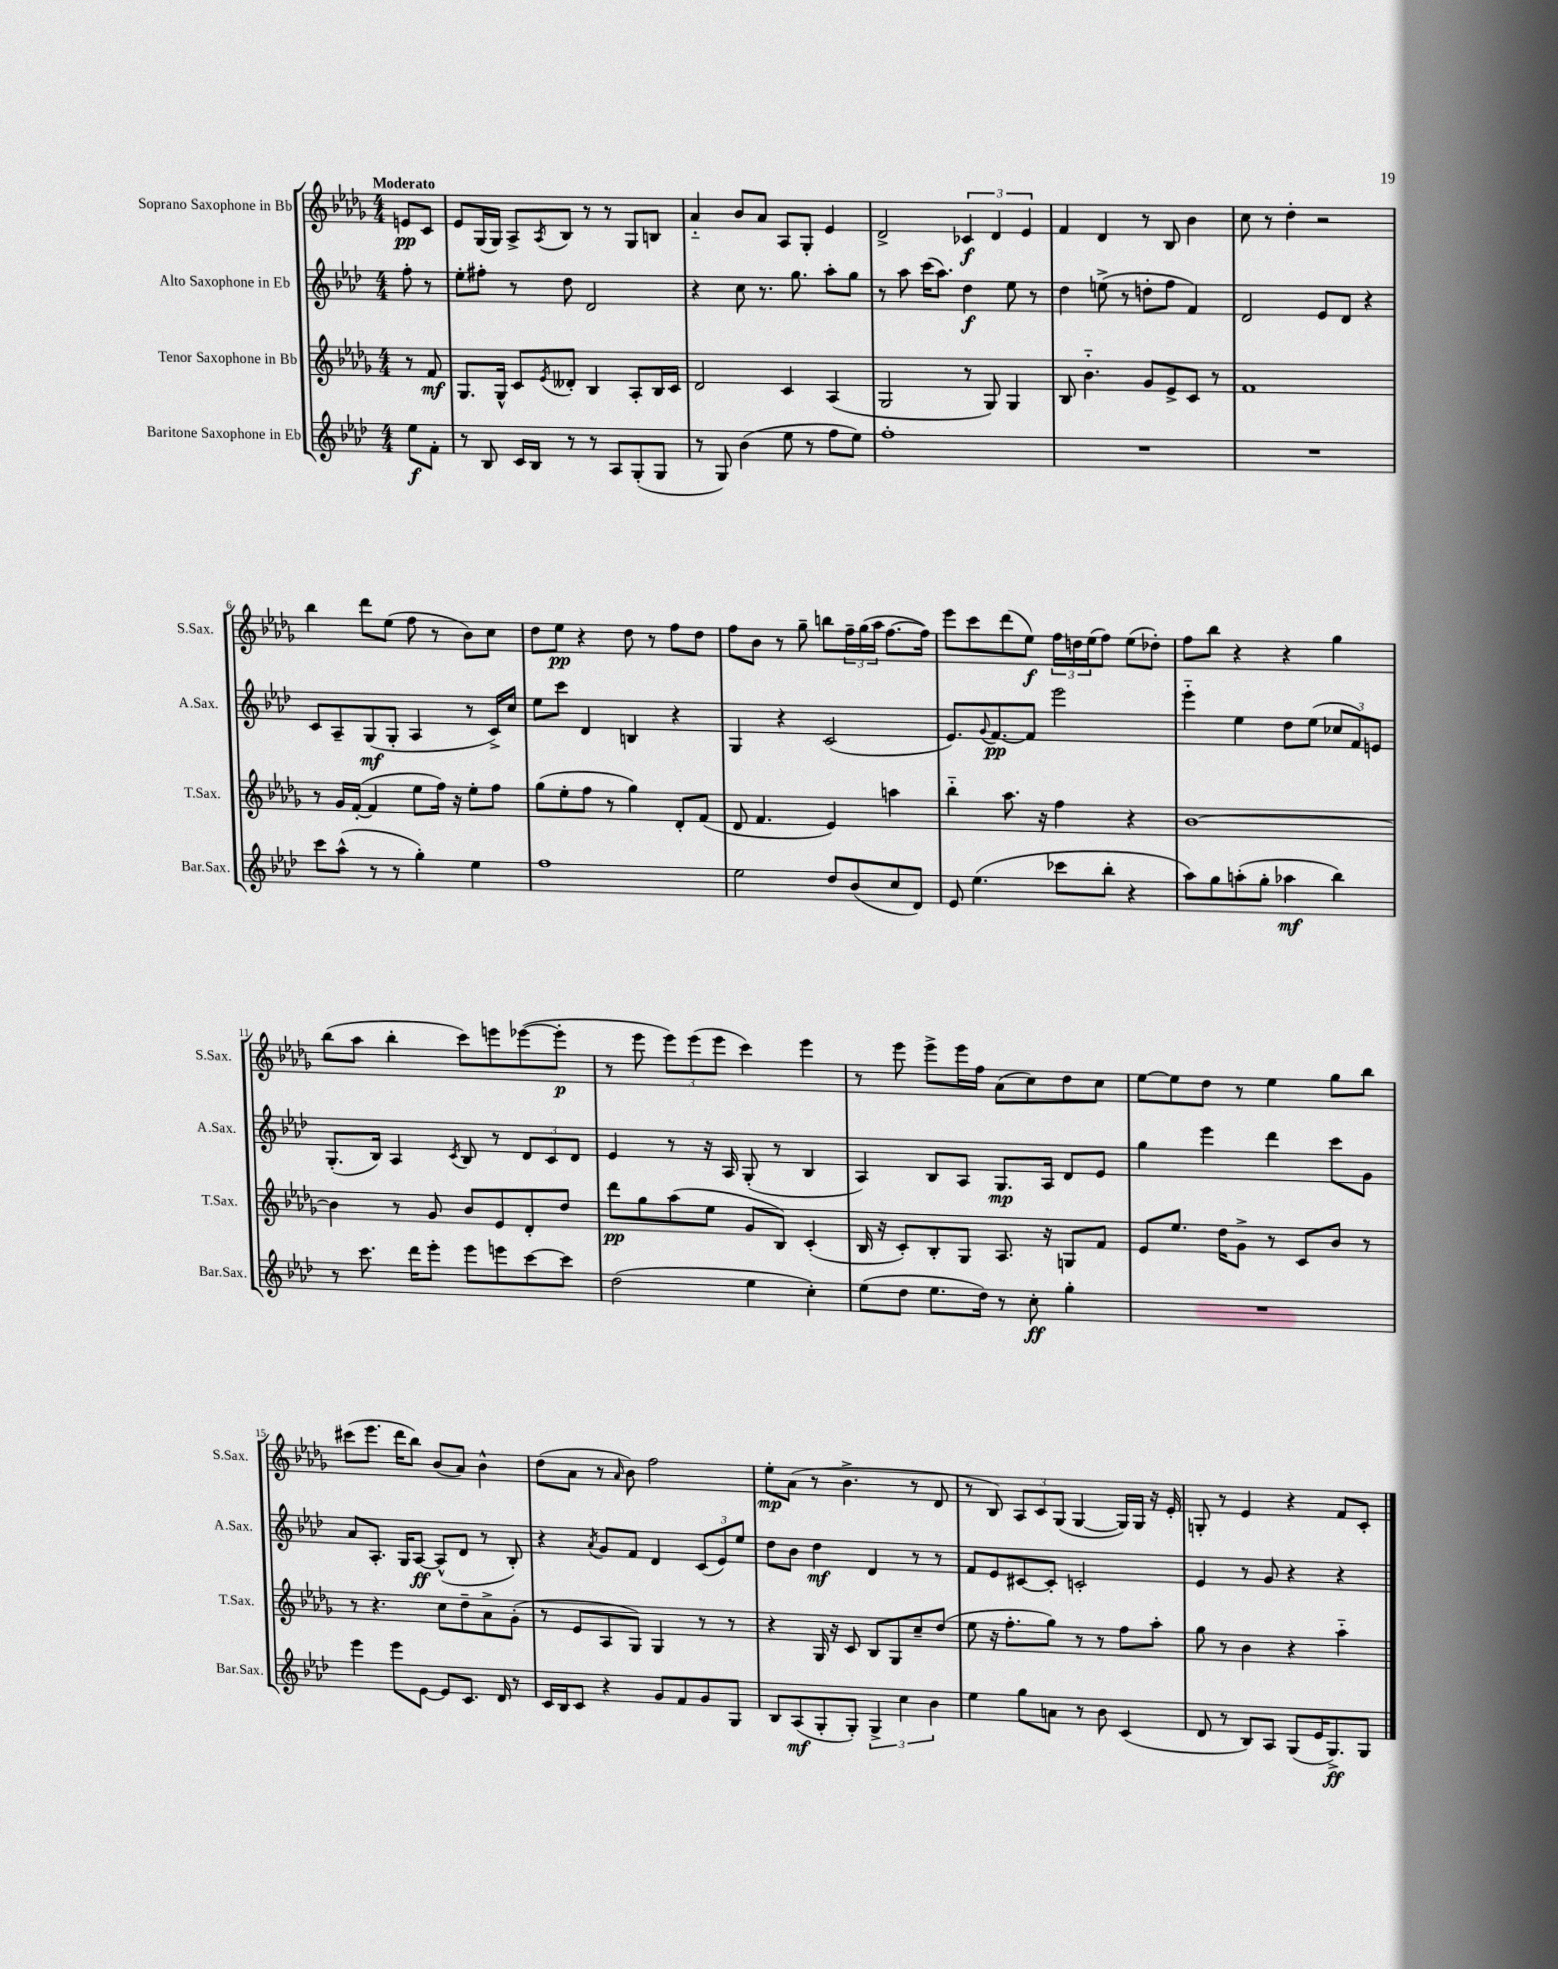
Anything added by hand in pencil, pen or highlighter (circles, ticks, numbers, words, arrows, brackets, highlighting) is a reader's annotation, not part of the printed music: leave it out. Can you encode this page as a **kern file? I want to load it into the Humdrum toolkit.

**kern	**kern	**kern	**kern
*staff4	*staff3	*staff2	*staff1
*clefG2	*clefG2	*clefG2	*clefG2
*k[b-e-a-d-]	*k[b-e-a-d-g-]	*k[b-e-a-d-]	*k[b-e-a-d-g-]
*M4/4	*M4/4	*M4/4	*M4/4
8ee-\L	8r	8ff'\	8e/L
8f'\J	8f/	8r	8c/J
=	=	=	=
8r	8.G-/L	8ee-'\L	8e-/L
8B-/	.	8ff#'\J	(16G-/L
.	16G-^^/Jk	.	16G-/JJ)
16c/LL	8c/L	8r	8A-^/L
16B-/JJ	.	.	.
.	8qe-/	.	8qA-/
8r	8d--'/J	8dd-\	8B-/J
8r	4B-/	2d-/	8r
8A-/L	.	.	8r
(8G'/	8A-'/L	.	8G-/L
8G/J	16B-/L	.	8B/J
.	16c/JJ	.	.
=	=	=	=
8r	2d-/	4r	4a-'~/
8G/)	.	.	.
(4b-\	.	8cc\	8b-/L
.	.	8.r	8a-/J
8ee-\	4c/	.	8A-/L
.	.	8.gg\	.
8r	.	.	8G-'/J
8ff\L	(4A-/	8aa-'\L	4e-/
8ee-\J)	.	8gg\J	.
=	=	=	=
1ff'	2G-/	8r	2d-^/
.	.	8aa-\	.
.	.	(16ccc\LK	.
.	.	8.aa-\J)	.
.	8r	4dd-\	6c-/
.	8G-/)	.	.
.	.	.	6d-/
.	4G-/	8ee-\	.
.	.	.	6e-/
.	.	8r	.
=	=	=	=
1r	8B-/	4dd-\	4f/
.	4.b-'~\	.	.
.	.	(8ee^\	4d-/
.	.	8r	.
.	8g-/L	8dd'\L	8r
.	8e-^/	8ff\J	8B-/
.	8c/J	4f/)	4b-\
.	8r	.	.
=	=	=	=
1r	1f	2d-/	8cc\
.	.	.	8r
.	.	.	4dd-'\
.	.	8e-/L	2r
.	.	8d-/J	.
.	.	4r	.
=	=	=	=
8ccc\L	8r	8c/L	4bb-\
(8aa-^^\J	16g-/LL	8A-~/	.
.	([16f'/JJ	.	.
8r	4f/]	(8G/	8ddd-\L
8r	.	8G'/J	(8ee-\J
4gg'\)	8ee-\L	4A-/	8ff\
.	16ff\Jk)	.	8r
.	16r	.	.
4ee-\	8ee-'\L	8r	8b-\L)
.	8ff\J	16c^/LL)	8cc\J
.	.	16cc/JJ	.
=	=	=	=
1ff	(8gg-\L	8ee-\L	8dd-\L
.	8ee-'\	8ccc\J	8ee-\J
.	8ff\J	4d-/	4r
.	8r	.	.
.	4gg-\)	4B/	8dd-\
.	.	.	8r
.	8d-'/L	4r	8ff\L
.	(8f/J	.	8dd-\J
=	=	=	=
2ee-\	8d-/	4G/	8ff\L
.	4.f/	.	8b-\J
.	.	4r	8r
.	.	.	8gg-~\
8dd-/L	4e-/)	(2c/	8bb\L
(8b-/	.	.	24ff~\L
.	.	.	(24gg-\
.	.	.	24aa-\JJ
8cc/	4aa\	.	[8.ff\L
8d-/J)	.	.	.
.	.	.	16ff\]Jk)
=	=	=	=
8e-/	4bb-'~\	8.e-/L)	8eee-\L
(4.ee-\	.	.	8ccc\
.	.	8qqg/	.
.	.	[8.f/	.
.	8.aa-\	.	(8ddd-\
.	.	8f/]J	8ee-\J)
.	16r	.	.
8ccc-\L	4ff\	2eee-\	24ff\LL
.	.	.	24dd\
.	.	.	(24ee-\J
8bb-'\J	.	.	8ff\J)
4r	4r	.	(8ee-\L
.	.	.	8dd-'\J)
=	=	=	=
8aa-\L)	[1b-	4eee-'~\	8ff\L
8gg\	.	.	8bb-\J
(8aa'\	.	4ee-\	4r
8gg'\J	.	.	.
4aa-\	.	8dd-\L	4r
.	.	(8ee-\J	.
4bb-\)	.	12cc-/L	4gg-\
.	.	12f/)	.
.	.	12e/J	.
=	=	=	=
8r	4b-\]	(8.G'/L	(8bb-\L
8.ccc\	.	.	8aa-\J
.	.	16B-/Jk)	.
.	8r	4A-/	4bb-'\
16ddd-\LK	.	.	.
8eee-'\J	8g-/	.	.
.	.	8qc/	.
8eee-\L	8b-/L	8B-/	8ccc\L)
8eee\	8e-/	8r	8eee\
[8ccc\	8d-'/	12d-/L	([8eee-\
.	.	12c/	.
8ccc\]J	8dd-/J	.	8eee-'\]J
.	.	12d-/J	.
=	=	=	=
(2dd-\	8ddd-\L	4e-/	8r
.	8gg-\	.	8eee-\
.	(8aa-\	8r	12eee-\L)
.	.	.	(12eee-\
.	8ee-\J	16r	.
.	.	.	12eee-\J
.	.	16A-/	.
4ee-\	8g-/L	(8G'/	4ccc\)
.	8B-/J)	8r	.
4cc'\)	(4c'/	4B-/	4eee-\
=	=	=	=
(8ee-\L	16B-/	4A-/)	8r
.	16r	.	.
8dd-\J	8c'/L)	.	8eee-\
8.ee-\L	8B-'/	8B-/L	8eee-^\L
.	8G-/J	8A-/J	16eee-\L
16dd-\Jk)	.	.	16ff\JJ
8r	8.A-/	8.G/L	(8a-\L
8cc'\	.	.	8cc\)
.	16r	16A-/Jk	.
4gg'\	8G/L	8d-/L	8dd-\
.	8f/J	8e-/J	8cc\J
=	=	=	=
1r	8e-/L	4gg\	[8ee-\L
.	8.ee-/J	.	8ee-\]
.	.	4eee-\	8dd-\J
.	16dd-\LK	.	.
.	8g-^\J	.	8r
.	8r	4ddd-\	4ee-\
.	8c/L	.	.
.	8b-/J	8ccc\L	8gg-\L
.	8r	8g\J	8bb-\J
=	=	=	=
4eee-\	8r	8a-/L	(8ccc#\L
.	4.r	8.A-'/J	8.eee-\J
8eee-\L	.	.	.
.	.	16G/LK	16ddd-\LK
[8e-\J	.	[8A-/J	8bb-\J)
8e-/]L	8cc\L	(8A-^^/]L	(8b-/L
8.c/J	8dd-~\	8d-/J	8a-/J)
.	8a-^\	8r	4b-^^\
16d-/	.	.	.
8r	(8g-'\J	8B-'/)	.
=	=	=	=
16c/LL	8r	4r	(8dd-\L
16B-/J	.	.	.
8c/J	8e-/L	.	8a-\J
.	.	8qa-/	.
4r	8A-/	8g/L	8r
.	.	.	16qqa-/
.	8G-/J)	8f/J	8b-\)
8g/L	4G-/	4d-/	2ff\
8f/	.	.	.
8g/	8r	(12c/L	.
.	.	12e-/)	.
8G/J	8r	.	.
.	.	12ee-/J	.
=	=	=	=
8B-/L	4r	8dd-\L	8ee-'\L
(8A-/	.	8b-\J	(8a-\J
8G'/	16G-/	4dd-\	8r
.	16r	.	.
8G'/J)	8c/	.	4.b-^\
6G^/	8B-/L	4d-/	.
.	8G-/	.	.
6cc\	.	.	.
.	8cc~/	8r	8r
6b-\	.	.	.
.	(8dd-/J	8r	8d-/
=	=	=	=
4ee-\	8ee-\	8f/L	8r
.	16r	8e-/	8B-/)
.	8.ff'\L	.	.
8gg\L	.	[8c#/	12A-/L
.	.	.	12c/
8a\J	8gg-\J)	8c#'/]J	.
.	.	.	(12G-/J
8r	8r	2c'/	[4G-/
8b-\	8r	.	.
(4c/	8ff\L	.	16G-/]LL)
.	.	.	16G-/JJ
.	8aa-'\J	.	16r
.	.	.	16e-'/
=	=	=	=
8d-/	8gg-\	4e-/	8G'/
8r	8r	.	8r
8B-/L)	4b-\	8r	4e-/
8A-/J	.	8g/	.
(8G/L	4r	4r	4r
16e-/K	.	.	.
8.G^/)	.	.	.
.	4aa-'~\	4r	8f/L
8G/J	.	.	8c'/J
==	==	==	==
*-	*-	*-	*-
